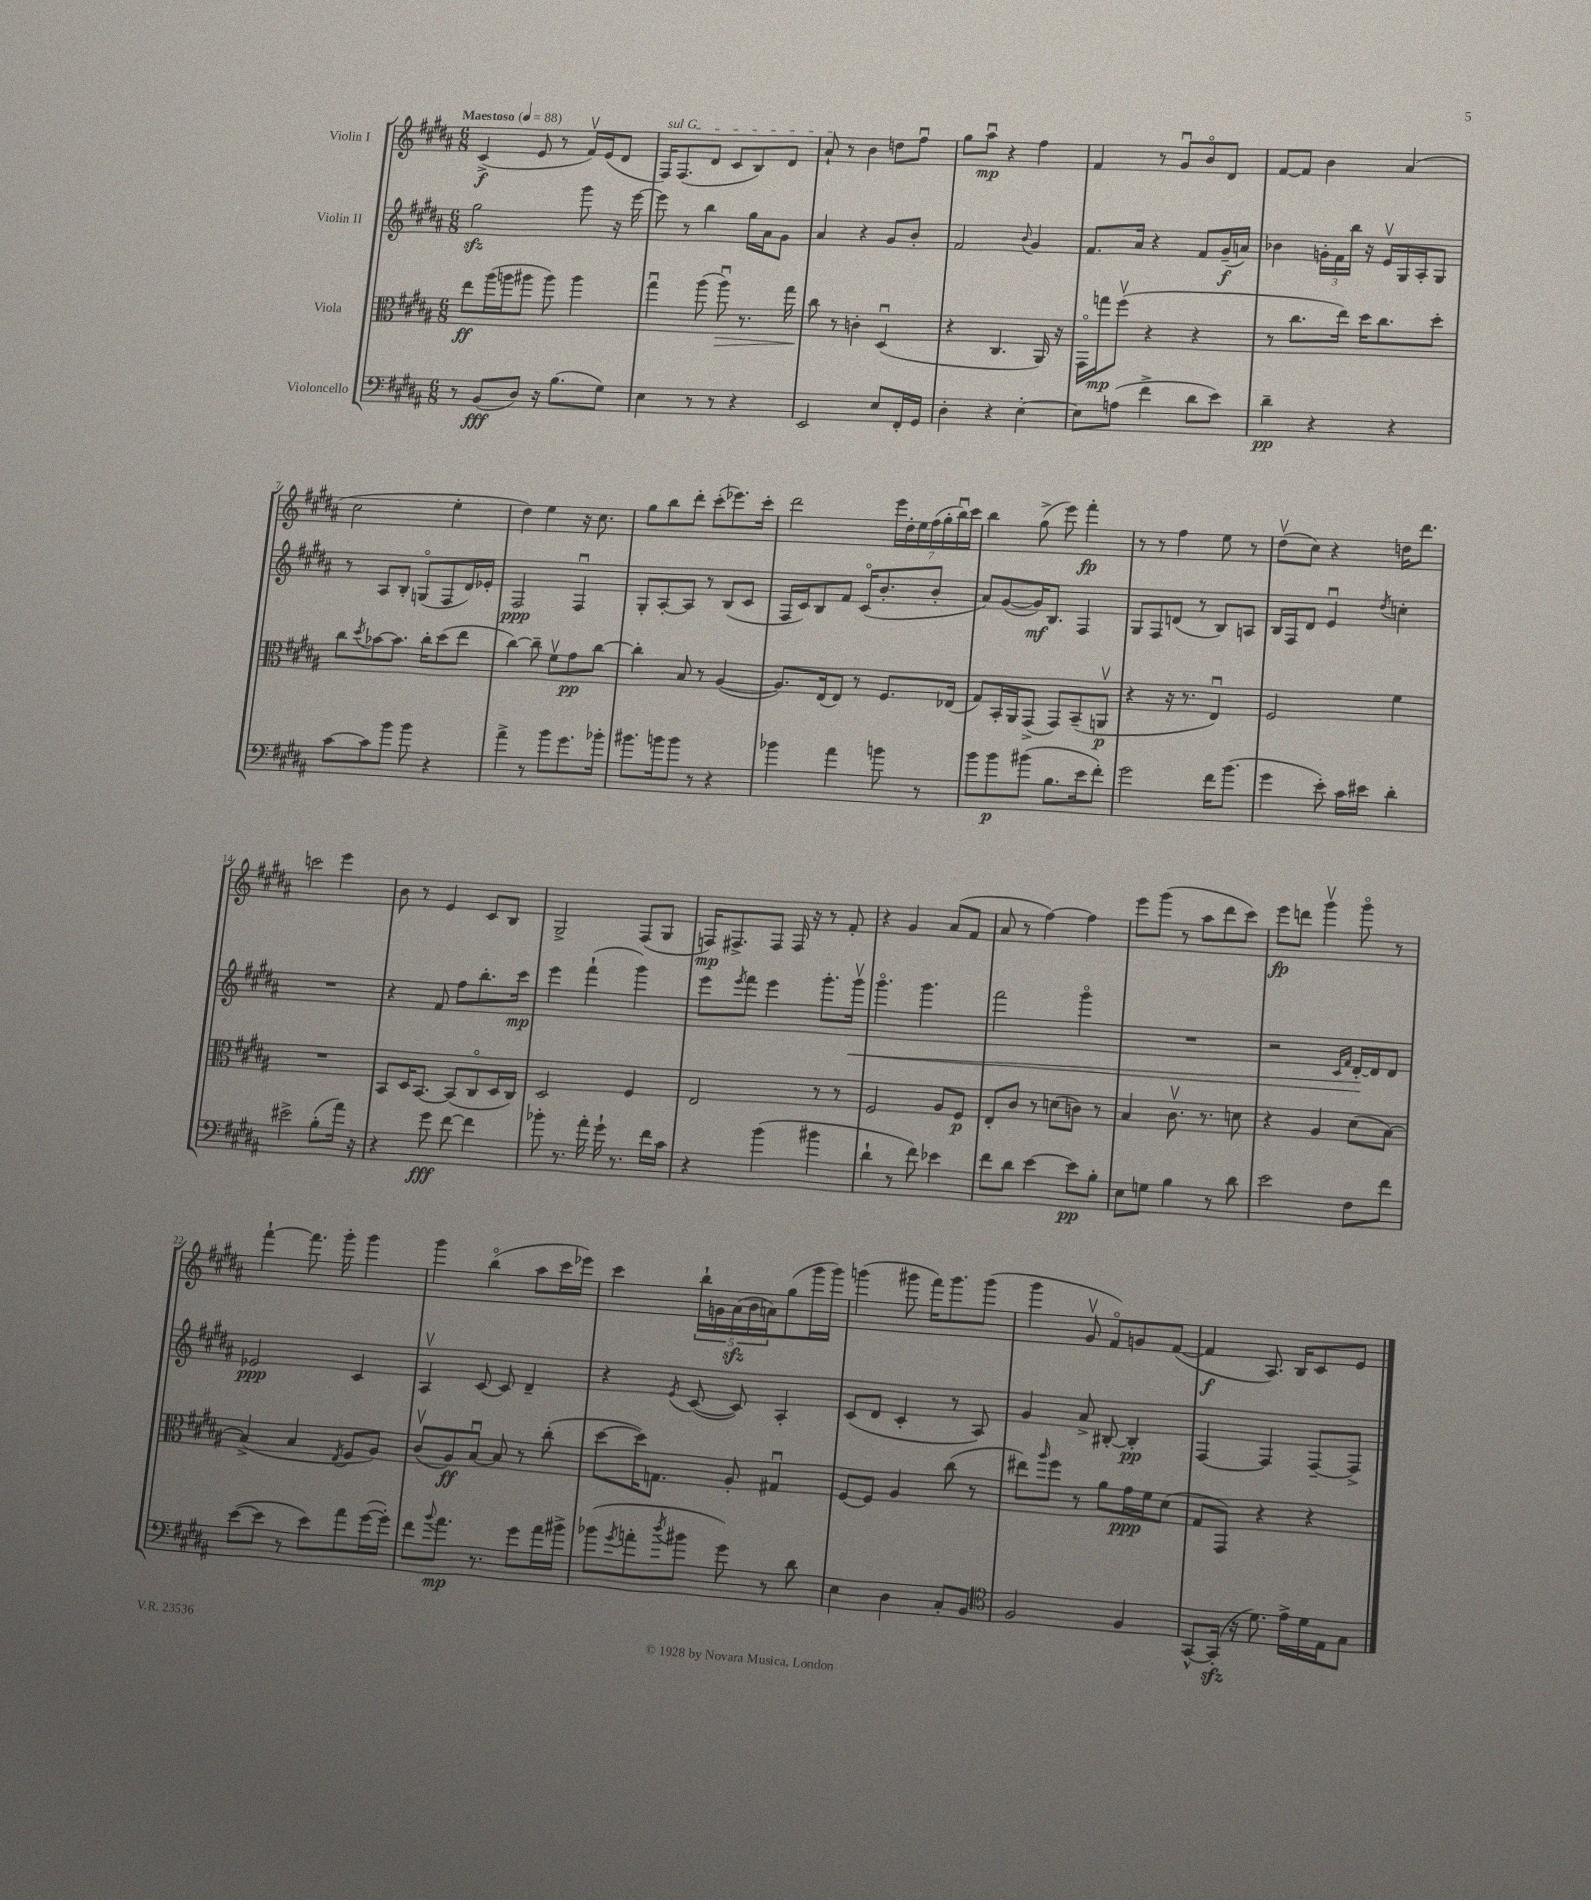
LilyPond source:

<<
\new StaffGroup <<
\new Staff = "s0" \with { instrumentName = "Violin I" } {
    \clef treble \key b \major \numericTimeSignature \time 6/8 \tempo "Maestoso" 4 = 88
    cis'4->\f( e'8 r8 fis'16\upbow) e'16( dis'8 |
    \once \override TextSpanner.bound-details.left.text = \markup { \italic "sul G" } fis16\startTextSpan) fis8.( dis'8 cis'8 b8) dis'8 |
    ais'8-!\stopTextSpan r8 b'4 d''8 fis''8\downbow |
    gis''8 ais''8\downbow\mp r4 fis''4 |
    fis'4 r8 gis'8\downbow b'8\flageolet dis'8 |
    fis'8~ fis'8 b'4 ais'4( |
    cis''2 e''4-. |
    dis''4) e''4 r16 cis''8. |
    gis''8 b''8 dis'''8-. cis'''8-.( ees'''8.) cis'''16-. |
    dis'''2 \tuplet 7/4 { e'''16 dis''16-. e''16 fis''16( gis''16-. b''16\downbow) cis'''16 } |
    b''4 gis''8->( e'''8) fis'''4-.\fp |
    r8 r8 fis''4 e''8 r8 |
    dis''8\upbow( cis''8) r4 d''16 dis'''8. |
    c'''2 e'''4 |
    b'8 r8 e'4 cis'8 b8 |
    gis2-> fis8( gis8 |
    f16\mp) fis8.-> fis8 fis16 r16 r8 fis'8-. |
    r4 gis'4 ais'8( fis'8 |
    ais'8 r8 fis''4~) fis''4 |
    e'''8 gis'''8( r8 ais''8 dis'''8 cis'''8) |
    e'''8\fp d'''8 gis'''4\upbow gis'''8\flageolet r8 |
    fis'''4~-! fis'''8. gis'''16-. gis'''4 |
    gis'''4 b''4\flageolet( ais''8 cis'''16 ees'''16) |
    cis'''4 \tuplet 5/4 { b''16-! g'16 ais'16\sfz( b'16 a'16) } gis''8( gis'''16 gis'''16) |
    g'''4( gis'''8 fis'''16) gis'''8. gis'''8( |
    gis'''4 gis'8\upbow fis'8\flageolet) g'8 fis'8~( |
    fis'4\f ais8.) b16 cis'8 e'8 \bar "|." |
}
\new Staff = "s1" \with { instrumentName = "Violin II" } {
    \clef treble \key b \major \numericTimeSignature \time 6/8
    gis''2\sfz gis'''8 r16 e'''16~ |
    e'''8 r8 b''4 gis''16 ais'16 gis'8 |
    ais'4 r4 gis'8 b'8-. |
    fis'2 \appoggiatura { b'8 } gis'4 |
    fis'8. ais'16 r4 fis'8 gis'16--\f( a'16) |
    bes'4 \tuplet 3/2 { g'16-. fis'16 b''16 } r16 e'16\upbow gis16 ais16-. gis8 |
    r8 ais8 b8-. g8\flageolet( fis8 dis'16) ees'16-. |
    fis2\ppp fis4\downbow |
    gis8-. ais8~-. ais8 r8 b8( cis'8 |
    fis16 cis'16) b8 fis'8 cis'16\flageolet( b'8.-. b'8-. |
    ais'8) gis'8~( gis'16\mf) b8. fis4 |
    gis8 fis8 d'8( r8 b8) a8 |
    b16 fis16 dis'8 e'4\downbow \acciaccatura { dis''8 } c''4-. |
    R2. |
    r4 fis'8 fis''8 b''8.-. cis'''16\mp |
    e'''4 fis'''4-!( gis'''4) |
    e'''8 \acciaccatura { e'''8 } fis'''8 e'''4 gis'''8.-. gis'''16\upbow\< |
    gis'''4.\flageolet gis'''4. |
    fis'''2 gis'''4\flageolet |
    R2. |
    r2 \grace { cis'16 fis'16 } dis'16~-.\! dis'16 dis'8 |
    ees'2\ppp cis'4 |
    ais4\upbow cis'8~ cis'8 dis'4-- |
    r4 \acciaccatura { e'8 } cis'8~( cis'8) ais4-. |
    cis'8( dis'8 cis'4-. r8 ais8) |
    gis'4 ais'8-> bis8~-. bis4-.\pp |
    fis4~ fis4 fis8~-- fis8-> \bar "|." |
}
\new Staff = "s2" \with { instrumentName = "Viola" } {
    \clef alto \key b \major \numericTimeSignature \time 6/8
    e''8\ff ais''16( a''16 ais''8 ais''8) ais''4 |
    gis''4\downbow ais''8( ais''8\downbow\>) r8. gis''16 |
    cis''8\! r8 c'4-. dis4\downbow( |
    r4 cis4. ais,16) r16 |
    gis,16\flageolet g''16\mp fis''8\upbow( r4 r4 |
    r8 cis''8. e''16) dis''16 cis''8. dis''8-. |
    cis''8 \acciaccatura { dis''8 } bes'8~ bes'8. cis''16-. dis''8( e''8 |
    cis''4~) cis''8-- fis'8\upbow gis'8\pp cis''8~ |
    cis''4-. b8 r8 ais4~( |
    ais8.) e16( e8) r8 fis8. ees16( |
    gis8) b,16-. ais,16 gis,8->( gis,8) b,8--( a,8\upbow\p |
    r4 r16 r8. e4\downbow) |
    fis2 fis'4 |
    R2. |
    b,8 dis16 b,8.~ b,8( cis8\flageolet dis16 cis16) |
    dis2 fis4 |
    e2 r8 r8 |
    fis2 ais8 fis8\p |
    e8-. cis'8 r8 d'8( c'8) r8 |
    b4 cis'8.\upbow r8. d'8 |
    r4 ais4 dis'8( b8~) |
    b4->( b4 \acciaccatura { e8 } fis8 ais8) |
    cis'8\upbow( ais8\ff) b8~\downbow b8 r8 cis''8-.( |
    dis''8~ dis''16) g8. ais8-. gis4\downbow |
    fis8~ fis8 ais4 cis''8( r8 |
    eis''8) \grace { ais''16 } fis''8 r8 ais'8 gis'16\ppp fis'16 dis'8( |
    gis8 gis,8) r4 r4 \bar "|." |
}
\new Staff = "s3" \with { instrumentName = "Violoncello" } {
    \clef bass \key b \major \numericTimeSignature \time 6/8
    r8 b,8\fff( dis8) r16 b8.( gis8) |
    e4 r8 r8 r4 |
    e,2 e8 fis,16-. gis,16 |
    dis4-. r4 e4~-. |
    e8 a8( fis'4-> dis'8 e'8) |
    dis'4--\pp r4 r4 |
    cis'8~ cis'8 b'8 b'8 r4 |
    ais'4-> r8 b'8 gis'8. bes'16-. |
    bis'8. b'16 b'8 r8 r4 |
    bes'4 ais'4 b'8 r8 |
    b'8 b'8\p bis'8( b8. e'16 fis'8-.) |
    gis'2 fis'16 b'8.( |
    gis'4 e'8-.) cis'16 eis'16 dis'4-. |
    eis'2-> b8-.( ais'16) r16 |
    r4 gis'8\fff fis'8~ fis'4 |
    bes'8-. r8. ais'16-. gis'16-! r8. fis'16 cis'16 |
    r4 b'4( bis'4 |
    dis'4-! r8 fis'8) ees'4 |
    fis'8 dis'8 e'4~ e'8\pp b8-. |
    e8 g8 b4 r8 dis'8 |
    e'2 fis8 fis'8 |
    e'8~( e'8 r8 e'8) ais'8 gis'16~( gis'16-.) |
    fis'8 \appoggiatura { b'8 } ais'8.\mp r8. gis'8 ais'16 bis'16-> |
    bes'8( \acciaccatura { gis'8 } a'8-. \acciaccatura { dis''8 } bis'8 gis'8) r8 dis'8 |
    e4 dis4 cis8-. b,8 |
    \clef tenor fis2 fis4 |
    gis,8~-^ gis,16-.\sfz( r16 dis'8.) e'16-> dis'16 e16 gis8 \bar "|." |
}
>>
>>
